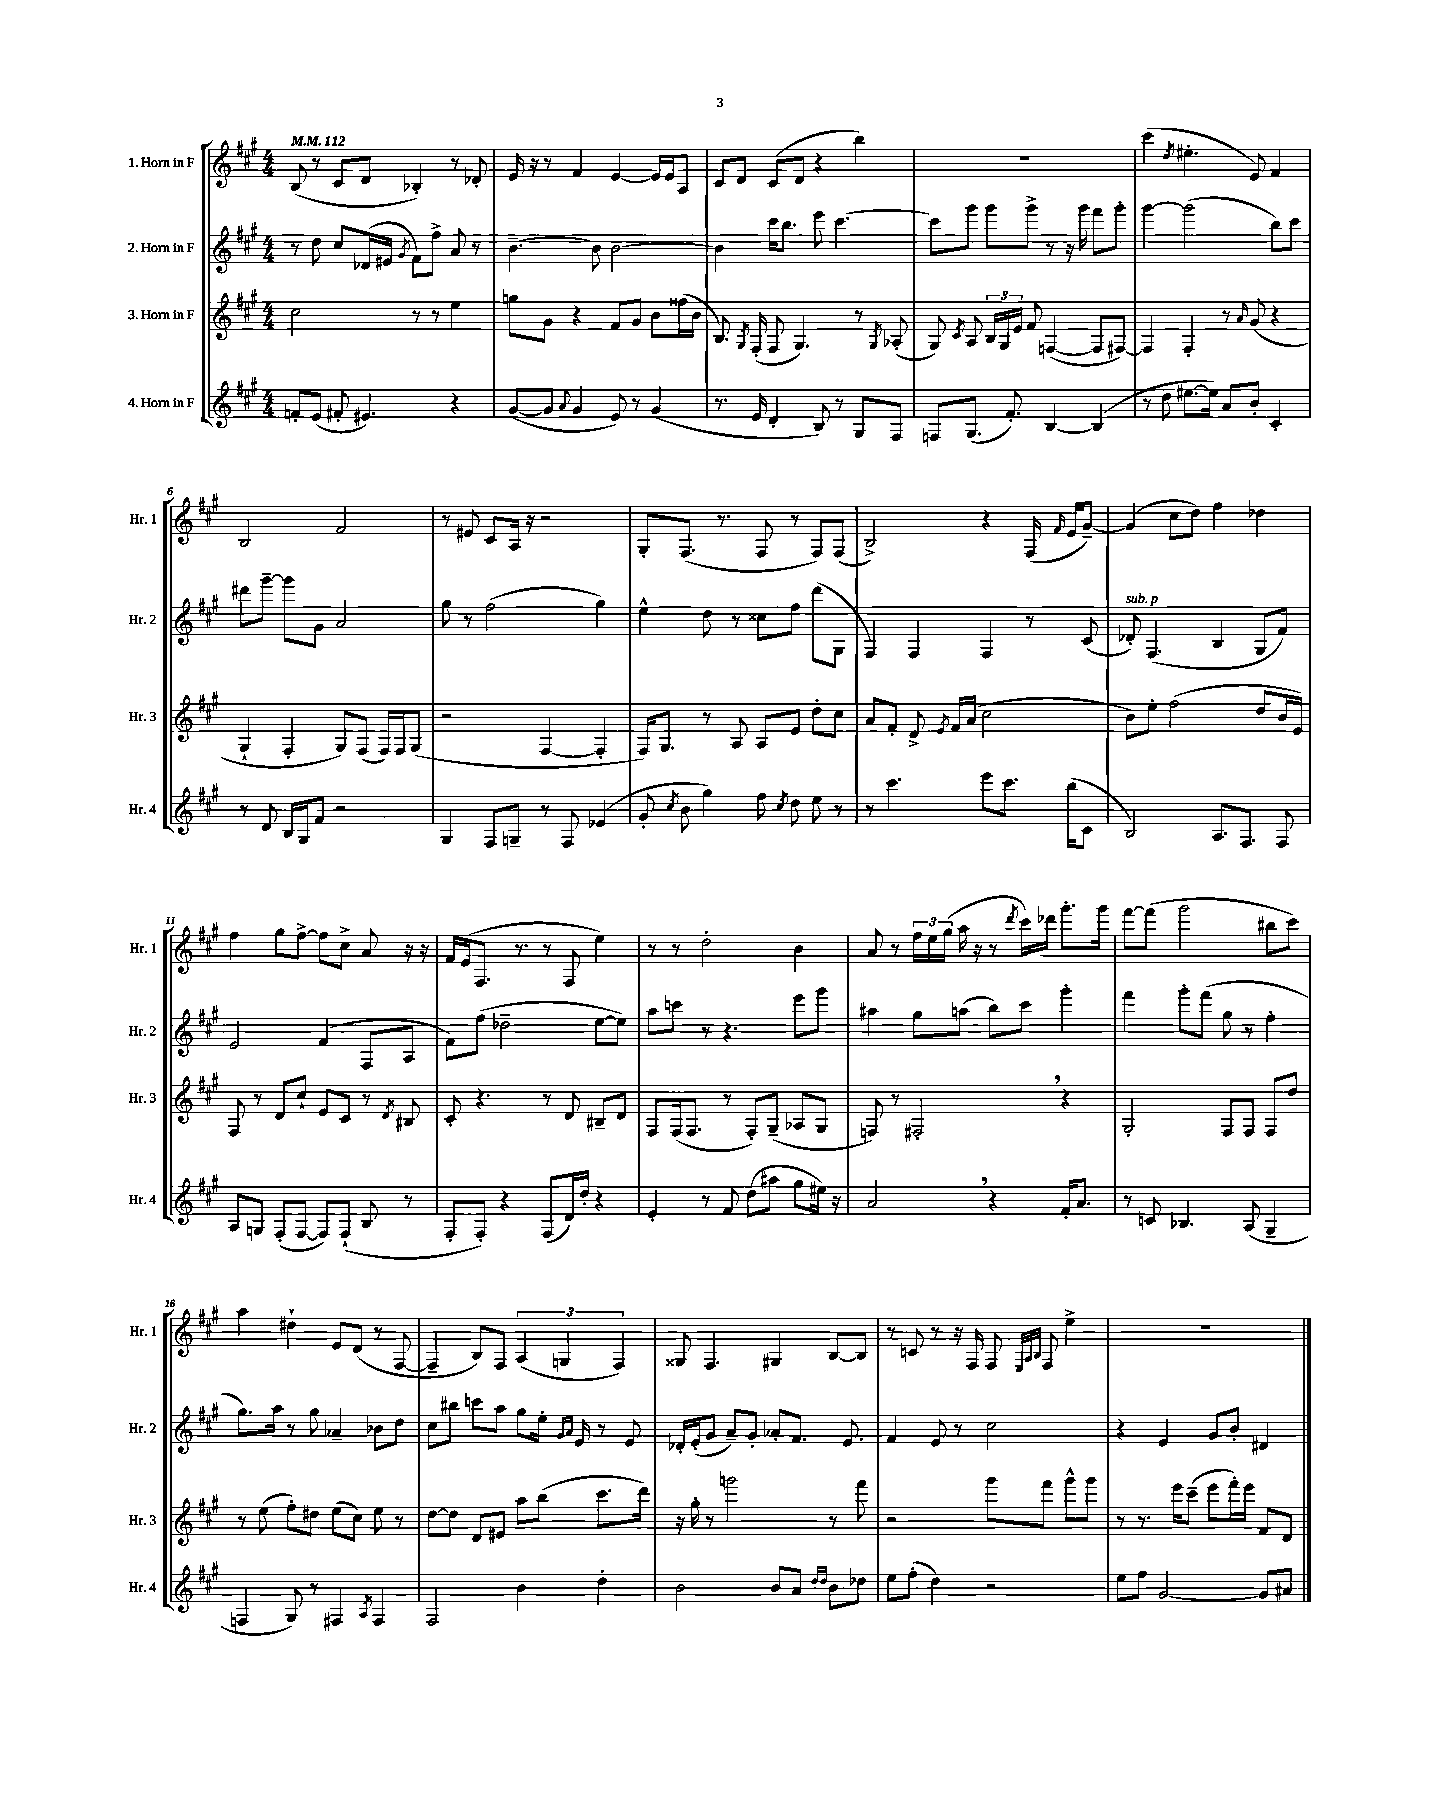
<<
\new StaffGroup <<
\new Staff = "s0" \with { instrumentName = "1. Horn in F" shortInstrumentName = "Hr. 1" } {
    \clef treble \key a \major \numericTimeSignature \time 4/4 \tempo 4 = 112
    \autoBeamOff b8( r8 cis'8[ d'8] bes4-.) r8 des'8-. |
    e'16 r16 r8 fis'4 e'4~ e'16[ e'16 a8] |
    cis'8[ d'8] cis'8[( d'8] r4 b''4) |
    R1 |
    cis'''4( \acciaccatura { d''8 } eis''4.-. e'8) fis'4 |
    b2 fis'2 |
    r8 eis'8 cis'8[ a16] r16 r2 |
    gis8[-. fis8.]( r8. fis8 r8 fis8[) fis8]( |
    b2->) r4 fis16( \grace { fis'16 } e'16[ gis'8]~--) |
    gis'4( cis''8[ d''8]) fis''4 des''4 |
    fis''4 gis''8[ fis''8]~-> fis''8[ cis''8]-> a'8 r16 r16 |
    fis'16[ e'16( fis8.] r8. r8 fis8 e''4) |
    r8 r8 d''2-. b'4 |
    a'8 r8 \tuplet 3/2 { fis''16[ e''16 gis''16]( } a''16 r16 r8 \acciaccatura { d'''8 } cis'''16[) des'''16] gis'''8.[-. gis'''16] |
    fis'''8[~ fis'''8]( gis'''2 bis''8[ cis'''8]) |
    a''4 dis''4-! e'8[ d'8]( r8 fis8~ |
    fis4-- b8[) fis8] \tuplet 3/2 { a4( g4 fis4) } |
    gisis8 fis4. gis4 b8[~ b8] |
    r8 c'8 r8 r16 fis16 fis8 \grace { e32[ a32 b32] } fis8 e''4-> |
    R1 \bar "|." |
}
\new Staff = "s1" \with { instrumentName = "2. Horn in F" shortInstrumentName = "Hr. 2" } {
    \clef treble \key a \major \numericTimeSignature \time 4/4
    \autoBeamOff r8 d''8 cis''8[ des'16( eis'16] \acciaccatura { gis'8 } fis'8[) fis''8]-> a'8 r8 |
    b'4.~-- b'8 b'2~ |
    b'4 cis'''16[ b''8.] e'''8 cis'''4.~ |
    cis'''8[ gis'''8] gis'''8[ gis'''8]-> r8 r16 gis'''16 fis'''8[ gis'''8]-. |
    gis'''4~ gis'''2( b''8[) cis'''8] |
    dis'''8[ gis'''8]~-- gis'''8[ gis'8] a'2 |
    gis''8 r8 fis''2( gis''4) |
    e''4-^ d''8 r8 cisis''8[ fis''8] d'''8[( gis8] |
    fis4) fis4 fis4 r8 cis'8( |
    des'8-.^\markup { \italic "sub. p" }) fis4.( b4 gis8[ fis'8]) |
    e'2 fis'4( fis8[ a8] |
    fis'8[) fis''8]( des''2-- e''8[~ e''8]) |
    a''8[ c'''8] r8 r4. e'''8[ gis'''8] |
    ais''4 gis''8[ a''8]( b''8[) cis'''8] gis'''4-. |
    fis'''4 gis'''8[-. fis'''8]( gis''8 r8 fis''4-. |
    gis''8.[) a''16] r8 gis''8 aes'4-- bes'8[ d''8] |
    cis''8[ bis''8] c'''8[ a''8] gis''8[ e''16]-. \grace { gis'16[ a'16] } e'16 r8 e'8 |
    des'16[-. e'16-.( gis'8] a'8[--) gis'8]-. aes'8[-. fis'8.] e'8. |
    fis'4 e'8 r8 cis''2 |
    r4 e'4 gis'8[ b'8]-. dis'4 \bar "|." |
}
\new Staff = "s2" \with { instrumentName = "3. Horn in F" shortInstrumentName = "Hr. 3" } {
    \clef treble \key a \major \numericTimeSignature \time 4/4
    \autoBeamOff cis''2 r8 r8 e''4 |
    g''8[ gis'8] r4 fis'8[ gis'8] b'8[ fisis''16( b'16] |
    b8.) \acciaccatura { gis8 } fis16-.( fis8 gis4.) r8 \acciaccatura { gis8 } aes8-.( |
    gis8) \acciaccatura { cis'8 } a8 \tuplet 3/2 { b16[ gis16 e'16] } fis'8 f4~( f8[ fis8]~) |
    fis4 fis4-. r8 \grace { a'16 } gis'8( r4 |
    gis4-! fis4-. gis8[) fis8]( fis16[) fis16 gis8]( |
    r2 fis4~ fis4-. |
    fis16[) gis8.] r8 a8 a8[ e'8] d''8[-. cis''8] |
    a'8[ fis'8]-. d'8-> \acciaccatura { e'8 } fis'16[ a'16]( cis''2 |
    b'8[) e''8]-. fis''2( d''8[ b'16 e'16]) |
    fis8 r8 d'8[ cis''8]-! e'8[ cis'8] r8 \acciaccatura { d'8 } bis8 |
    cis'8-. r4. r8 d'8 bis8[-- d'8] |
    fis8[ fis16( fis8.] r8 fis8[-.) gis8]--( aes8[ gis8] |
    f8) r8 fis2-. \breathe r4 |
    gis2-. fis8[ fis8] fis8[ d''8] |
    r8 e''8( fis''8[-.) dis''8] e''8[( cis''8]) e''8 r8 |
    d''8[~ d''8] d'8[ eis'8] a''8[ b''8]( cis'''8.[ d'''16]) |
    r16 gis''16-. r8 g'''2 r8 fis'''8 |
    r2 gis'''8[ fis'''8] gis'''8[-^ gis'''8] |
    r8 r8. e'''16[ cis'''8]--( e'''8[ fis'''16-.) e'''16] fis'8[ d'8] \bar "|." |
}
\new Staff = "s3" \with { instrumentName = "4. Horn in F" shortInstrumentName = "Hr. 4" } {
    \clef treble \key a \major \numericTimeSignature \time 4/4
    \autoBeamOff f'8[-. e'8]( fis'8-. eis'4.) r4 |
    gis'8[~( gis'8] \appoggiatura { a'8 } gis'4 e'8) r8 gis'4( |
    r8. e'16 d'4-. b8) r8 gis8[ fis8] |
    f8[ gis8.]( fis'8.-.) b4~ b4( |
    r8 d''8 eis''8.[~ eis''16]) a'8[ b'8]-. cis'4-. |
    r8 d'8 b16[ gis16 fis'8] r2 |
    gis4 fis8[ g8]-- r8 fis8 ees'4( |
    gis'8-. \acciaccatura { cis''8 } b'8 gis''4) fis''8 \acciaccatura { cis''8 } d''8 e''8 r8 |
    r8 cis'''4. e'''8[ cis'''8.] b''16[( cis'8] |
    b2) a8.[ fis8.] fis8 |
    a8[ g8] fis8[-.( fis8]~ fis8[) fis8]-!( b8 r8 |
    fis8[-. fis8]-.) r4 fis8[( d'16) d''16]-. r4 |
    e'4-. r8 fis'8 d''8[( ais''8] gis''8[ eis''16]) r16 |
    a'2 \breathe r4 fis'16[-. a'8.] |
    r8 c'8 bes4. a8( gis4-- |
    f4 gis8) r8 fis4 \acciaccatura { a8 } fis4 |
    fis2 b'4 d''4-. |
    b'2 b'8[ a'8] \grace { d''16[ d''16] } b'8[ des''8] |
    e''8[ fis''8]-.( d''4) r2 |
    e''8[ fis''8] gis'2~ gis'8[ ais'8] \bar "|." |
}
>>
>>
